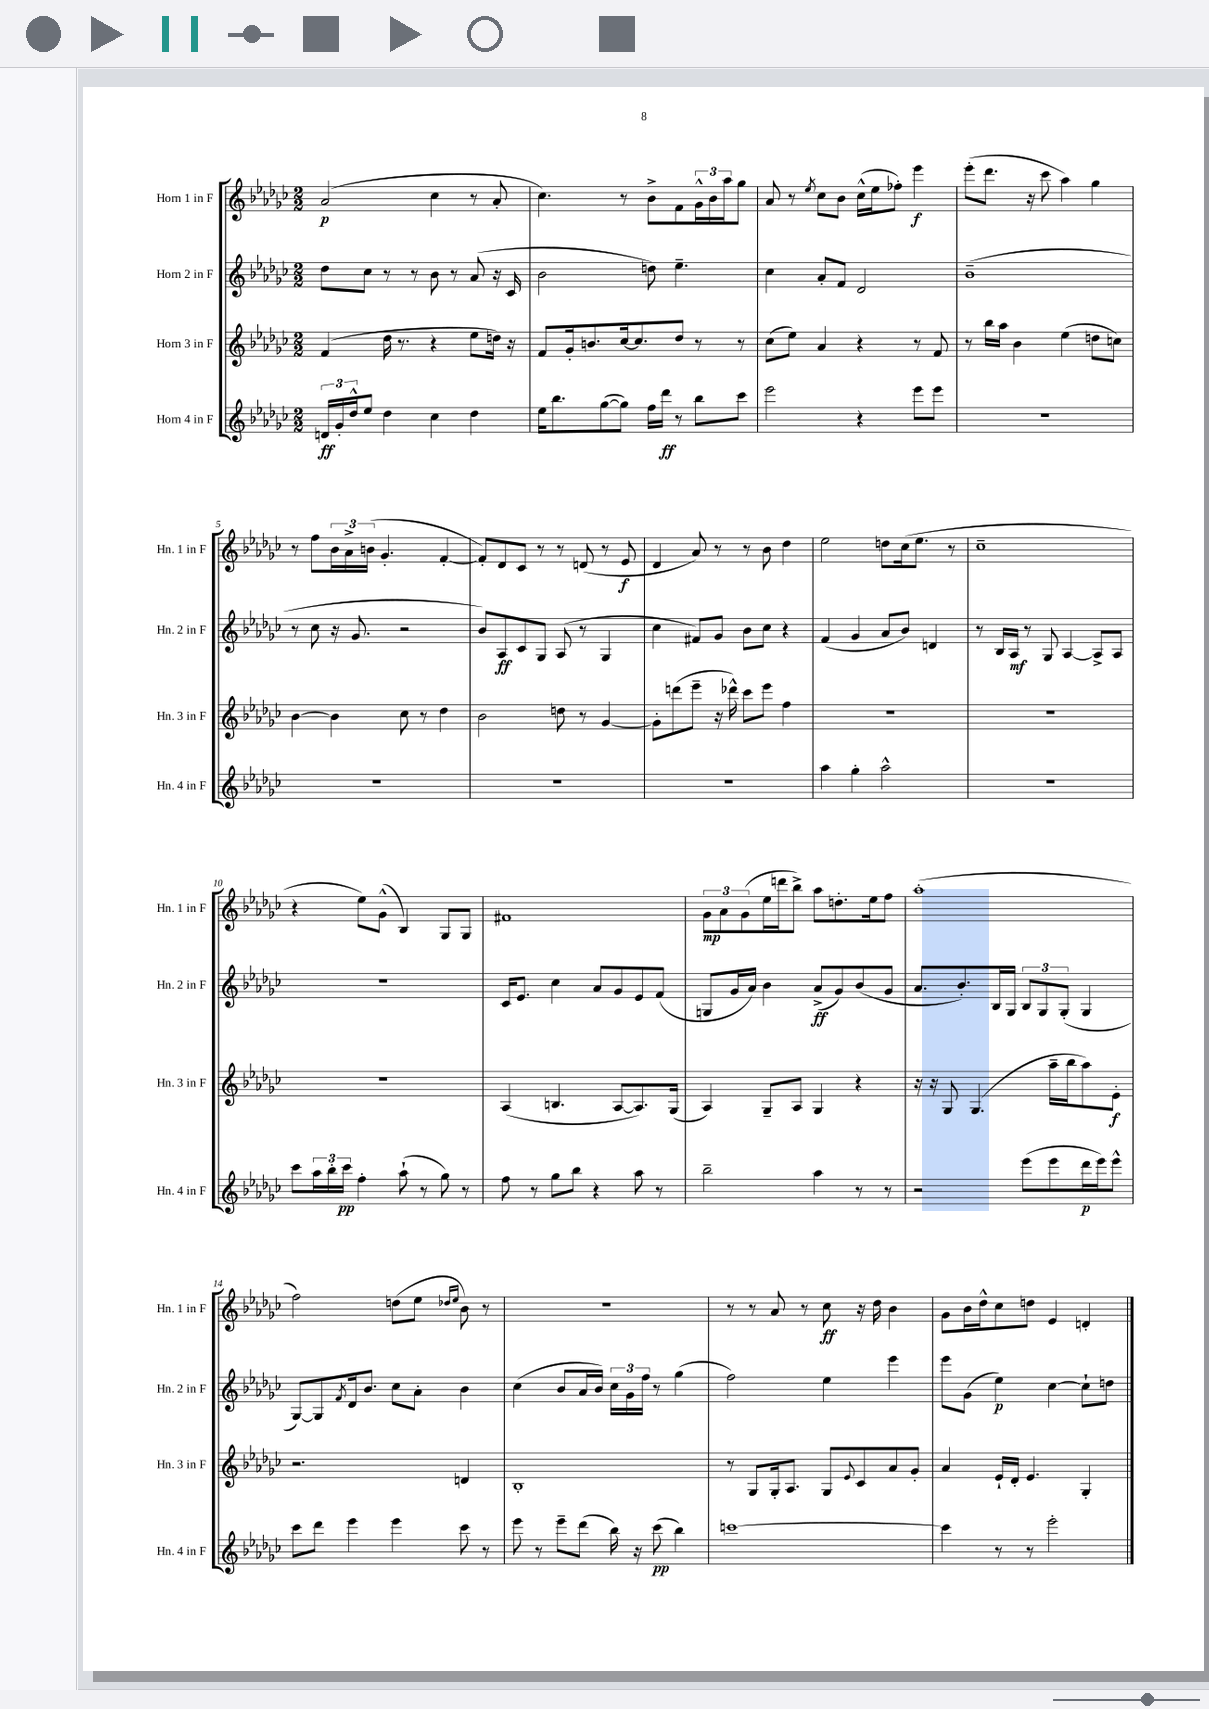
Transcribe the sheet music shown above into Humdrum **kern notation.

**kern	**dynam	**kern	**dynam	**kern	**dynam	**kern	**dynam
*part4	*part4	*part3	*part3	*part2	*part2	*part1	*part1
*staff4	*staff4	*staff3	*staff3	*staff2	*staff2	*staff1	*staff1
*I"Horn 4 in F	*	*I"Horn 3 in F	*	*I"Horn 2 in F	*	*I"Horn 1 in F	*
*I'Hn. 4 in F	*	*I'Hn. 3 in F	*	*I'Hn. 2 in F	*	*I'Hn. 1 in F	*
*clefG2	*	*clefG2	*	*clefG2	*	*clefG2	*
*k[b-e-a-d-g-c-]	*	*k[b-e-a-d-g-c-]	*	*k[b-e-a-d-g-c-]	*	*k[b-e-a-d-g-c-]	*
*M2/2	*	*M2/2	*	*M2/2	*	*M2/2	*
=1	=1	=1	=1	=1	=1	=1	=1
24dn/LL	ff	(4f/	.	8dd-\L	.	(2a-/	p
24g-'/	.	.	.	.	.	.	.
24dd-^^/J	.	.	.	.	.	.	.
8ee-/J	.	.	.	8cc-\J	.	.	.
4dd-\	.	16dd-\	.	8r	.	.	.
.	.	8.r	.	.	.	.	.
.	.	.	.	8r	.	.	.
4cc-\	.	4r	.	8b-\	.	4cc-\	.
.	.	.	.	8r	.	.	.
4dd-\	.	8ee-\L	.	(8a-/	.	8r	.
.	.	16ddn\Jk)	.	16r	.	8a-'/	.
.	.	16r	.	16c-/	.	.	.
=2	=2	=2	=2	=2	=2	=2	=2
16ee-\KL	.	8f/L	.	2b-\	.	4.cc-\)	.
8.bb-\	.	.	.	.	.	.	.
.	.	16g-'/k	.	.	.	.	.
.	.	8.bn/	.	.	.	.	.
([8gg-\	.	.	.	.	.	.	.
8gg-\J])	.	[16cc-/k	.	.	.	8r	.
.	.	8.cc-/]	.	.	.	.	.
16ff\LL	.	.	.	8ddn\)	.	8b-^\L	.
16ddd-\JJ	ff	.	.	.	.	.	.
8r	.	8dd-/J	.	4.ee-~\	.	8f\	.
8bb-\L	.	8r	.	.	.	24g-^^\L	.
.	.	.	.	.	.	24b-\	.
.	.	.	.	.	.	24aa-\J	.
8ccc-\J	.	8r	.	.	.	8gg-\J	.
=3	=3	=3	=3	=3	=3	=3	=3
2eee-\	.	(8cc-\L	.	4cc-\	.	8a-/	.
.	.	8ee-\J)	.	.	.	8r	.
.	.	.	.	.	.	8qee-/	.
.	.	4a-/	.	8a-'/L	.	8cc-\L	.
.	.	.	.	8f/J	.	8b-\J	.
4r	.	4r	.	2d-/	.	(16cc-^^\LL	.
.	.	.	.	.	.	16ee-\J	.
.	.	.	.	.	.	8ff-X'\J)	.
8eee-\L	.	8r	.	.	.	4eee-\	f
8eee-\J	.	8f/	.	.	.	.	.
=4	=4	=4	=4	=4	=4	=4	=4
1r	.	8r	.	(1b-~	.	(8eee-'\L	.
.	.	16bb-\LL	.	.	.	8.ddd-\J	.
.	.	16aa-\JJ	.	.	.	.	.
.	.	4b-\	.	.	.	.	.
.	.	.	.	.	.	16r	.
.	.	.	.	.	.	8ccc-\	.
.	.	(4ee-\	.	.	.	4aa-\)	.
.	.	8ddn\L	.	.	.	4gg-\	.
.	.	8ccn\J)	.	.	.	.	.
!!LO:LB:g=z
=5	=5	=5	=5	=5	=5	=5	=5
1r	.	[4b-\	.	8r	.	8r	.
.	.	.	.	8cc-\	.	8ff\L	.
.	.	4b-\]	.	16r	.	24b-\L	.
.	.	.	.	.	.	24a-^\	.
.	.	.	.	8.g-/	.	.	.
.	.	.	.	.	.	(24bn\JJ	.
.	.	.	.	.	.	4.g-'/	.
.	.	8cc-\	.	2r	.	.	.
.	.	8r	.	.	.	.	.
.	.	4dd-\	.	.	.	[4f'/	.
=6	=6	=6	=6	=6	=6	=6	=6
1r	.	2b-\	.	8b-/L)	.	8f'/L])	.
.	.	.	.	8A-/	ff	8d-/	.
.	.	.	.	8c-/	.	8c-/J	.
.	.	.	.	8G-/J	.	8r	.
.	.	8ddn\	.	(8A-/	.	8r	.
.	.	8r	.	8r	.	(8dn/	.
.	.	[4g-/	.	4G-/	.	8r	.
.	.	.	.	.	.	8e-/	f
=7	=7	=7	=7	=7	=7	=7	=7
1r	.	8g-'\L]	.	4cc-\	.	4d-/	.
.	.	(8dddn\	.	.	.	.	.
.	.	8eee-~\J	.	8f#X/L)	.	8a-/)	.
.	.	16r	.	8g-/J	.	8r	.
.	.	16ddd-X^^\)	.	.	.	.	.
.	.	8ccc-\L	.	8b-\L	.	8r	.
.	.	8eee-\J	.	8cc-\J	.	8b-\	.
.	.	4ff\	.	4r	.	4dd-\	.
=8	=8	=8	=8	=8	=8	=8	=8
4aa-\	.	1r	.	(4f/	.	2ee-\	.
4gg-'\	.	.	.	4g-/	.	.	.
2aa-^^\	.	.	.	8a-/L	.	8ddn\L	.
.	.	.	.	8b-/J)	.	(16cc-\k	.
.	.	.	.	.	.	8.ee-\J	.
.	.	.	.	4dn/	.	.	.
.	.	.	.	.	.	8r	.
=9	=9	=9	=9	=9	=9	=9	=9
1r	.	1r	.	8r	.	1cc-~	.
.	.	.	.	16B-/LL	.	.	.
.	.	.	.	16A-/JJ	mf	.	.
.	.	.	.	8r	.	.	.
.	.	.	.	8G-/	.	.	.
.	.	.	.	[4A-/	.	.	.
.	.	.	.	8A-^/L]	.	.	.
.	.	.	.	8A-/J	.	.	.
!!LO:LB:g=z
=10	=10	=10	=10	=10	=10	=10	=10
8ccc-\L	.	1r	.	1r	.	4r	.
24aa-\L	.	.	.	.	.	.	.
24bb-'\	.	.	.	.	.	.	.
24ccc-\JJ	pp	.	.	.	.	.	.
4ff'\	.	.	.	.	.	8ee-\L)	.
.	.	.	.	.	.	(8g-^^\J	.
(8aa-`\	.	.	.	.	.	4B-/)	.
8r	.	.	.	.	.	.	.
8gg-\)	.	.	.	.	.	8G-/L	.
8r	.	.	.	.	.	8G-/J	.
=11	=11	=11	=11	=11	=11	=11	=11
8ff\	.	(4A-/	.	16c-/KL	.	1f#X	.
.	.	.	.	8.e-/J	.	.	.
8r	.	.	.	.	.	.	.
8gg-\L	.	4.Bn/	.	4cc-\	.	.	.
8bb-\J	.	.	.	.	.	.	.
4r	.	.	.	8a-/L	.	.	.
.	.	[8A-/L	.	8g-/	.	.	.
8aa-\	.	8.A-/])	.	8e-/	.	.	.
8r	.	.	.	(8f/J	.	.	.
.	.	(16G-/Jk	.	.	.	.	.
=12	=12	=12	=12	=12	=12	=12	=12
2bb-~\	.	4A-/)	.	8Gn/L	.	12g-\L	mp
.	.	.	.	.	.	12a-\	.
.	.	.	.	16g-/L	.	.	.
.	.	.	.	.	.	(12g-\	.
.	.	.	.	16a-/JJ)	.	.	.
.	.	8G-~/L	.	4b-\	.	16ee-\L	.
.	.	.	.	.	.	16dddn\J	.
.	.	8A-/J	.	.	.	8bb-^\J)	.
4aa-\	.	4G-/	.	(8a-^/L	ff	8aa-\L	.
.	.	.	.	8g-/)	.	8.ddn'\	.
8r	.	4r	.	(8b-/	.	.	.
.	.	.	.	.	.	16ee-\k	.
8r	.	.	.	8g-/J	.	8ff\J	.
=13	=13	=13	=13	=13	=13	=13	=13
2r	.	16r	.	8.a-/L	.	(1aa-'	.
.	.	16r	.	.	.	.	.
.	.	8G-/	.	.	.	.	.
.	.	.	.	8.b-'/)	.	.	.
.	.	(4.G-/	.	.	.	.	.
.	.	.	.	16B-/L	.	.	.
.	.	.	.	16G-/JJ	.	.	.
(8eee-\L	.	.	.	12B-/L	.	.	.
.	.	.	.	12G-/	.	.	.
8eee-\	.	16aa-~\LL	.	.	.	.	.
.	.	.	.	(12G-'/J	.	.	.
.	.	16bb-\J	.	.	.	.	.
16ddd-\L	p	8aa-\)	.	4G-/	.	.	.
16eee-\J)	.	.	.	.	.	.	.
8eee-^^\J	.	8e-'\J	f	.	.	.	.
!!LO:LB:g=z
=14	=14	=14	=14	=14	=14	=14	=14
8ccc-\L	.	2.r	.	[8G-/L)	.	2ff\)	.
8ddd-\J	.	.	.	8G-/]	.	.	.
.	.	.	.	8qf/	.	.	.
4eee-\	.	.	.	16d-/k	.	.	.
.	.	.	.	8.b-/J	.	.	.
4eee-\	.	.	.	8cc-\L	.	(8ddn\L	.
.	.	.	.	8a-'\J	.	8ee-\J	.
.	.	.	.	.	.	16qqdd-X/LL	.
.	.	.	.	.	.	16qqee-/JJ	.
8ccc-\	.	4dn/	.	4b-\	.	8b-\)	.
8r	.	.	.	.	.	8r	.
=15	=15	=15	=15	=15	=15	=15	=15
8eee-\	.	1B-'	.	(4cc-\	.	1r	.
8r	.	.	.	.	.	.	.
8eee-~\L	.	.	.	8b-/L	.	.	.
(8ddd-\J	.	.	.	16a-/L	.	.	.
.	.	.	.	16b-/JJ)	.	.	.
16bb-\)	.	.	.	24cc-\LL	.	.	.
.	.	.	.	24g-\	.	.	.
16r	.	.	.	.	.	.	.
.	.	.	.	24ff\JJ	.	.	.
(8ccc-\	pp	.	.	8r	.	.	.
4bb-\)	.	.	.	(4gg-\	.	.	.
=16	=16	=16	=16	=16	=16	=16	=16
[1cccn	.	8r	.	2ff\)	.	8r	.
.	.	8G-/L	.	.	.	8r	.
.	.	16G-'/k	.	.	.	8a-/	.
.	.	8.A-/J	.	.	.	.	.
.	.	.	.	.	.	8r	.
.	.	8G-/L	.	4ee-\	.	8cc-\	ff
.	.	8qqe-/	.	.	.	.	.
.	.	8c-/	.	.	.	16r	.
.	.	.	.	.	.	16dd-\	.
.	.	8a-/	.	4eee-\	.	4b-\	.
.	.	8g-'/J	.	.	.	.	.
=17	=17	=17	=17	=17	=17	=17	=17
4ccc\]	.	4a-/	.	8eee-\L	.	8g-\L	.
.	.	.	.	(8g-\J	.	16b-\L	.
.	.	.	.	.	.	16dd-^^\J	.
8r	.	16e-`/LL	.	4ee-\)	p	8cc-\	.
.	.	16d-'/JJ	.	.	.	.	.
8r	.	4.e-/	.	.	.	8ddn\J	.
2eee-'\	.	.	.	[4cc-\	.	4e-/	.
.	.	4G-'/	.	8cc-`\L]	.	4dn'/	.
.	.	.	.	8ddn\J	.	.	.
==	==	==	==	==	==	==	==
*-	*-	*-	*-	*-	*-	*-	*-
